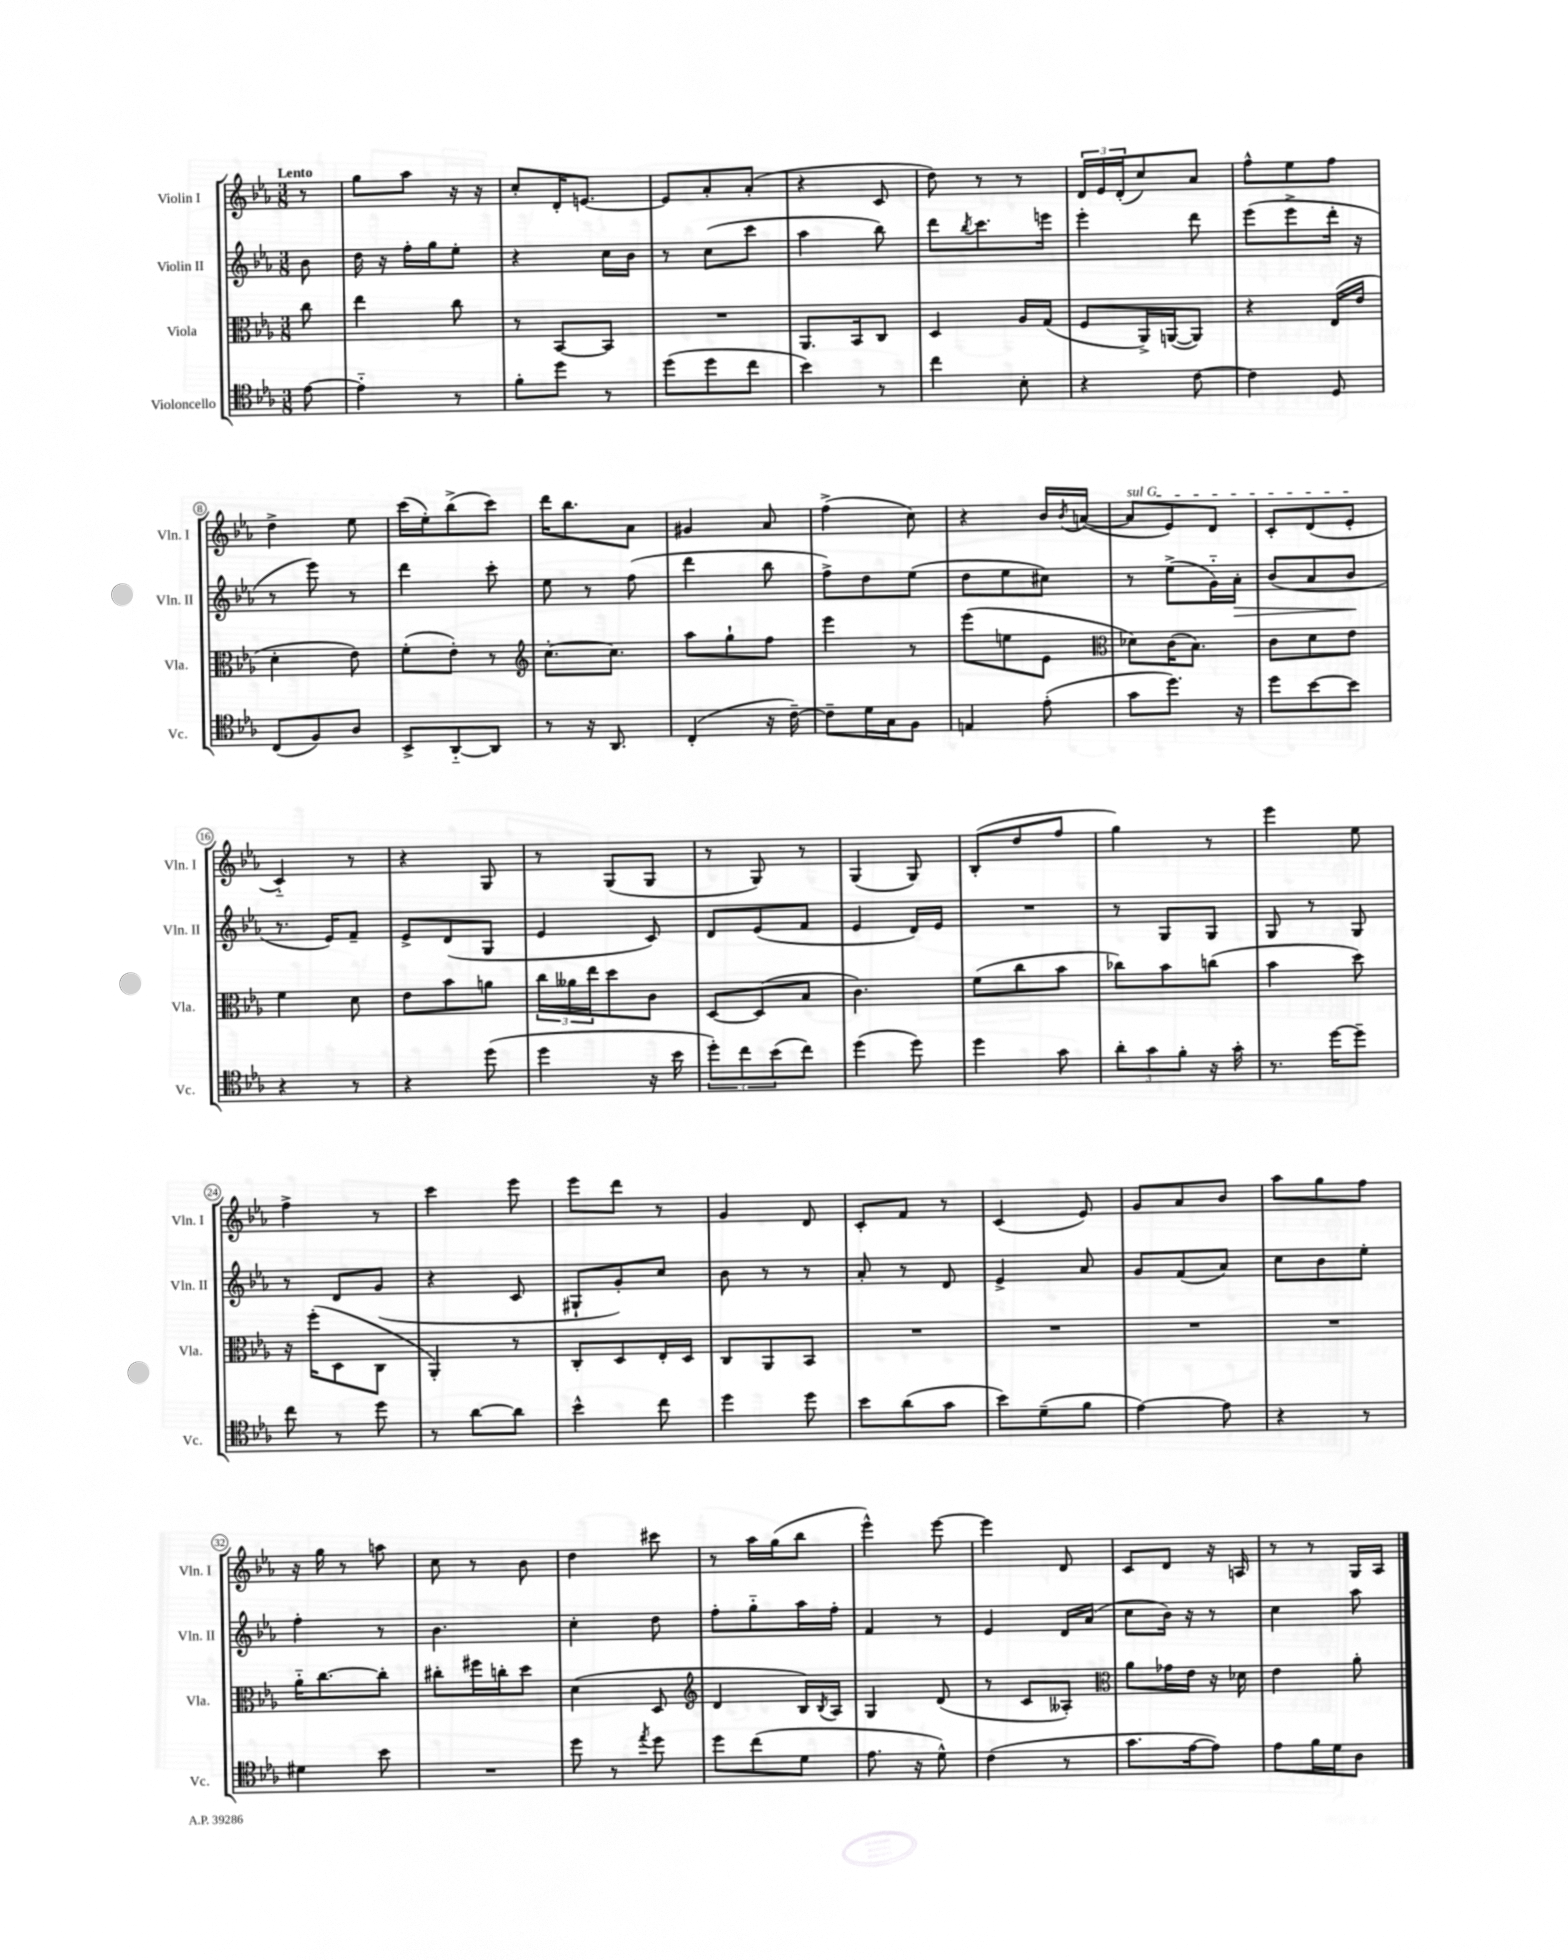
<<
\new StaffGroup <<
\new Staff = "s0" \with { instrumentName = "Violin I" shortInstrumentName = "Vln. I" } {
    \clef treble \key ees \major \numericTimeSignature \time 3/8 \partial 8 \tempo "Lento"
    r8 |
    g''8 aes''8 r16 r16 |
    c''8-. d'16-. e'8.~ |
    e'8 aes'8-. aes'8-.( |
    r4 c'8 |
    d''8) r8 r8 |
    \tuplet 3/2 { d'16 ees'16 d'16-.( } c''8) aes'8 |
    f''8-^ ees''8 f''8 |
    d''4-> ees''8 |
    c'''16( ees''16-.) bes''8->( c'''8) |
    d'''16 bes''8. aes'8 |
    gis'4 aes'8 |
    f''4->( c''8) |
    r4 bes'16 \acciaccatura { bes'8 } a'16~( |
    \once \override TextSpanner.bound-details.left.text = \markup { \italic "sul G" } a'8\startTextSpan ees'8) d'8 |
    c'8-. d'8( ees'8-.\stopTextSpan |
    c'4-_) r8 |
    r4 g8 |
    r8 g8( g8 |
    r8 g8) r8 |
    g4( g8) |
    bes8-.( d''8 f''8 |
    g''4) r8 |
    ees'''4 ees''8 |
    f''4-> r8 |
    c'''4 ees'''8 |
    ees'''8 d'''8 r8 |
    g'4 d'8 |
    c'8-. f'8 r8 |
    c'4( ees'8) |
    g'8 aes'8 bes'8 |
    aes''8 g''8 f''8 |
    r16 g''16 r8 a''8 |
    c''8 r8 bes'8 |
    d''4 cis'''8 |
    r8 aes''16 g''16( bes''8 |
    ees'''4-^) ees'''8~ |
    ees'''4 d'8 |
    c'8 d'8 r16 a16 |
    r8 r8 g16 aes16 \bar "|." |
}
\new Staff = "s1" \with { instrumentName = "Violin II" shortInstrumentName = "Vln. II" } {
    \clef treble \key ees \major \numericTimeSignature \time 3/8 \partial 8
    bes'8 |
    d''16 r16 f''16-. g''16 ees''8-. |
    r4 c''16 bes'16 |
    r8 c''8( c'''8 |
    aes''4 bes''8) |
    d'''8 \acciaccatura { bes''8 } c'''8. e'''16 |
    ees'''4-. d'''8 |
    ees'''8( ees'''8-> d'''16-. r16 |
    r8 ees'''8) r8 |
    d'''4 c'''8-. |
    ees''8 r8 f''8( |
    d'''4 bes''8 |
    f''8->) d''8 ees''8( |
    d''8 ees''8 cis''8) |
    r8 ees''8->( g'16-_) aes'16-.\> |
    bes'8( aes'8 bes'8\! |
    r8. ees'16) f'8-- |
    ees'8-> d'8( g8 |
    ees'4 c'8) |
    d'8 ees'8( f'8 |
    ees'4 d'16) ees'16 |
    R4. |
    r8 g8 g8 |
    g8 r8 g8 |
    r8 d'8 g'8( |
    r4 c'8 |
    gis8-! g'8-.) c''8 |
    bes'8 r8 r8 |
    aes'8-. r8 d'8 |
    ees'4-> aes'8 |
    g'8 f'8( aes'8) |
    c''8 bes'8 ees''8-. |
    f''4-. r8 |
    bes'4. |
    c''4-. d''8 |
    f''8-. g''8-_ aes''16 f''16-. |
    f'4 r8 |
    ees'4 d'16 aes'16( |
    c''8 bes'16) r16 r8 |
    c''4 aes''8 \bar "|." |
}
\new Staff = "s2" \with { instrumentName = "Viola" shortInstrumentName = "Vla." } {
    \clef alto \key ees \major \numericTimeSignature \time 3/8 \partial 8
    c''8 |
    ees''4 c''8 |
    r8 bes,8~ bes,8 |
    R4. |
    aes,8. bes,16 c8 |
    d4 aes16 g16( |
    f8 aes,16->) a,16~( a,8) |
    r4 ees16( ees'16 |
    d'4-. ees'8) |
    f'8-.( ees'8-.) r8 |
    \clef treble c''8.~-. c''8. |
    aes''8 g''8-! f''8 |
    ees'''4 r8 |
    ees'''8( e''8 ees'8 |
    \clef alto des'8) c'16( bes8.) |
    c'8 d'8 ees'8 |
    f'4 d'8 |
    ees'8 bes'8 a'8 |
    \tuplet 3/2 { c''16 aeses'16 ees''16 } d''8 c'8 |
    d8~ d8( bes8 |
    c'4.) |
    f'8( c''8 bes'8 |
    ces''8) bes'8 c''8( |
    bes'4 d''8) |
    r16 f''16-.( d8 c8 |
    aes,4-.) r8 |
    c8-. d8 ees16-. d16 |
    c8 aes,8 bes,8 |
    R4. |
    R4. |
    R4. |
    R4. |
    aes'16-_ c''8.~ c''8-. |
    cis''8-. fis''16 c''16-. d''8 |
    d'4( d8 |
    \clef treble d'4 bes16) \acciaccatura { bes8 } aes16 |
    g4 d'8( |
    r8 c'8 aeses8-.) |
    \clef alto aes'8 ges'16 ees'16 r16 des'16 |
    ees'4 aes'8-. \bar "|." |
}
\new Staff = "s3" \with { instrumentName = "Violoncello" shortInstrumentName = "Vc." } {
    \clef tenor \key ees \major \numericTimeSignature \time 3/8 \partial 8
    ees'8~ |
    ees'4-_ r8 |
    f'8-. d''8 r8 |
    d''8( d''8 c''8 |
    bes'4) r8 |
    c''4 bes8-. |
    r4 c'8~ |
    c'4 d8 |
    c8( f8) aes8 |
    bes,8-> aes,8~-_ aes,8 |
    r8 r16 aes,8. |
    c4-.( r16 c'16~--) |
    c'8-- d'16 g16 f8 |
    e4 ees'8-.( |
    g'8 d''8.) r16 |
    d''8 bes'8~ bes'8 |
    r4 r8 |
    r4 d''8( |
    d''4 r16 bes'16 |
    \tuplet 3/2 { d''8-.) c''8 bes'8( } c''8) |
    d''4( d''8) |
    d''4 g'8 |
    \tuplet 3/2 { aes'8-. g'8 f'8-. } r16 g'16-. |
    r8. d''16~ d''8-- |
    c''8 r8 d''8 |
    r8 aes'8~ aes'8 |
    bes'4-^ c''8 |
    d''4 d''8 |
    bes'8 aes'8( g'8 |
    bes'8) d'8--( f'8 |
    ees'4~) ees'8 |
    r4 r8 |
    dis'4 bes'8 |
    R4. |
    d''8 r8 \acciaccatura { ees''8 } d''8 |
    d''8 c''8( d'8 |
    ees'8. r16 d'8-^) |
    c'4( r8 |
    g'8. ees'16~ ees'8) |
    ees'8 f'16 d'16 aes8 \bar "|." |
}
>>
>>
\layout { \context { \Score \override BarNumber.stencil = #(make-stencil-circler 0.1 0.3 ly:text-interface::print) } }
